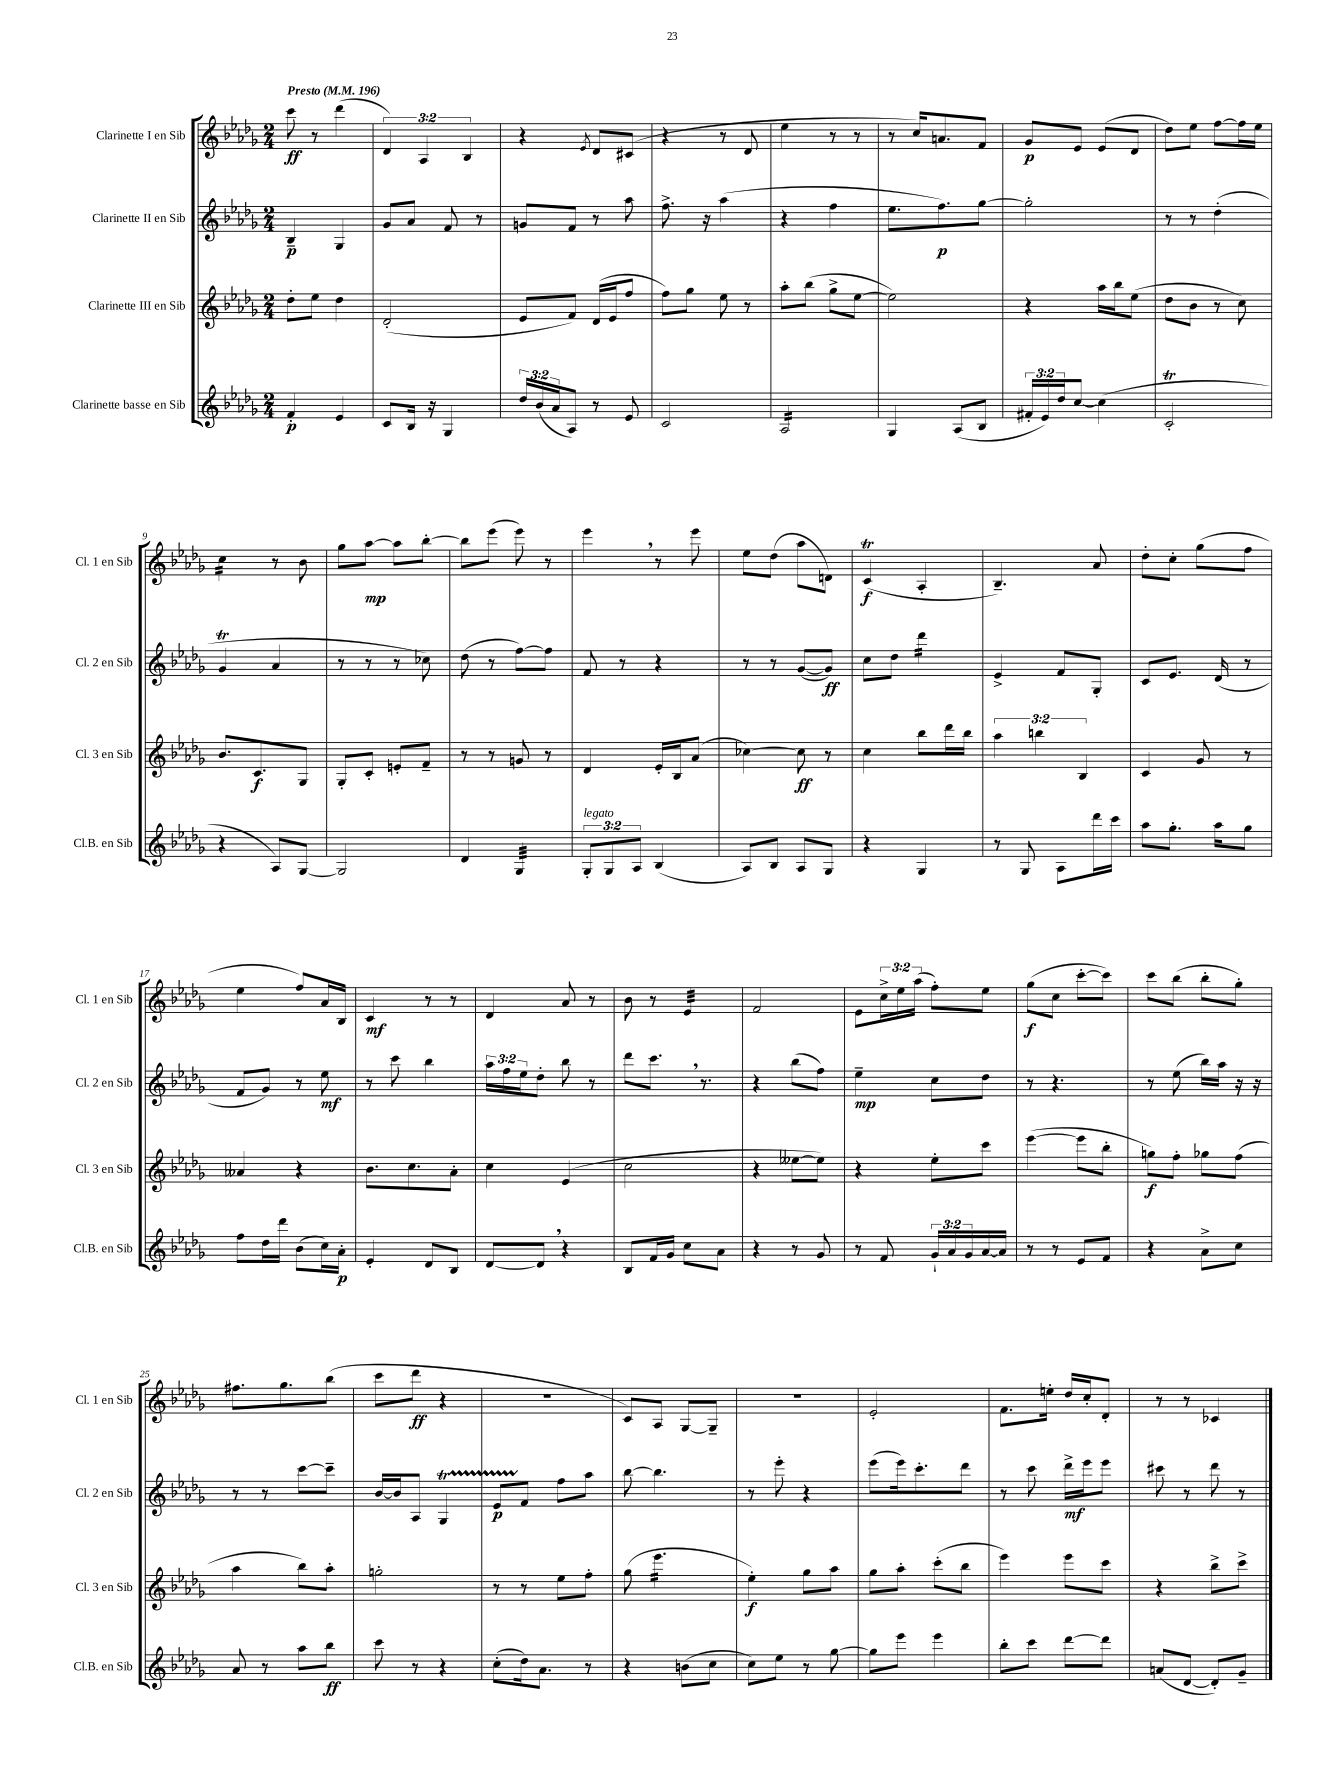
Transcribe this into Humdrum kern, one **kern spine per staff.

**kern	**kern	**kern	**kern
*staff4	*staff3	*staff2	*staff1
*clefG2	*clefG2	*clefG2	*clefG2
*k[b-e-a-d-g-]	*k[b-e-a-d-g-]	*k[b-e-a-d-g-]	*k[b-e-a-d-g-]
*M2/4	*M2/4	*M2/4	*M2/4
*MM196	*MM196	*MM196	*MM196
4f'	8dd-'	4B-~	8ccc
.	8ee-	.	8r
4e-	4dd-	4G-	(4ddd-
=	=	=	=
8c	(2d-'	8g-	6d-)
16B-	.	8a-	.
.	.	.	6A-
16r	.	.	.
4G-	.	8f	.
.	.	.	6B-
.	.	8r	.
=	=	=	=
24dd-	8e-	8g	4r
(24b-	.	.	.
24a-	.	.	.
8A-)	8f)	8f	.
.	.	.	8qe-
8r	(16d-	8r	8d-
.	16e-	.	.
8e-	8ff	8aa-	(8c#
=	=	=	=
2c	8ff)	8.ff^	4r
.	8gg-	.	.
.	.	16r	.
.	8ee-	(4aa-	8r
.	8r	.	8d-
=	=	=	=
2A-	8aa-'	4r	4ee-
.	(8bb-	.	.
.	8gg-^	4ff	8r
.	[8ee-	.	8r
=	=	=	=
4G-	2ee-])	8.ee-	8r
.	.	.	16cc)
.	.	8.ff)	8.a
(8A-	.	.	.
8B-	.	[8gg-	8f
=	=	=	=
24f#'	4r	2gg-']	8g-
24e-)	.	.	.
24dd-	.	.	.
[8cc	.	.	8e-
(4cc]	16aa-	.	(8e-
.	16bb-	.	.
.	(8ee-	.	8d-
=	=	=	=
2c'	8dd-	8r	8dd-)
.	8b-	8r	8ee-
.	8r	(4dd-'	[8ff
.	8cc)	.	16ff]
.	.	.	16ee-
=	=	=	=
4r	8.b-	4g-	4cc
.	8.c	.	.
8A-)	.	4a-	8r
[8G-	8G-	.	8b-
=	=	=	=
2G-]	8G-'	8r	8gg-
.	8c'	8r	[8aa-
.	8e'	8r	8aa-]
.	8f~	8cc-)	[8bb-'
=	=	=	=
4d-	8r	(8dd-	8bb-]
.	8r	8r	(8eee-
4G-	8g	[8ff)	8eee-)
.	8r	8ff]	8r
=	=	=	=
12G-'	4d-	8f	4eee-
12G-	.	.	.
.	.	8r	.
12A-	.	.	.
(4B-	16e-'	4r	8r
.	16B-	.	.
.	(8a-	.	8eee-
=	=	=	=
8A-)	[4cc-)	8r	8ee-
8B-	.	8r	(8dd-
8A-	8cc-]	([8g-	8aa-
8G-	8r	8g-])	8d)
=	=	=	=
4r	4cc	8cc	(4c
.	.	8dd-	.
4G-	8bb-	4ddd-	4A-'
.	16ddd-	.	.
.	16bb-	.	.
=	=	=	=
8r	6aa-	4e-^	4.B-~)
8G-	.	.	.
.	6bb	.	.
8A-	.	8f	.
.	6B-	.	.
16ddd-	.	8G-'	8a-
16ccc	.	.	.
=	=	=	=
8aa-	4c	8c	8dd-'
8.gg-'	.	8.e-	8cc'
.	8g-	.	(8gg-
16aa-	.	(16d-	.
8gg-	8r	8r	8ff
=	=	=	=
8ff	4a--	8f	4ee-
16dd-	.	8g-)	.
16ddd-	.	.	.
(8b-	4r	8r	8ff)
16cc)	.	8ee-	16a-
16a-'	.	.	16B-
=	=	=	=
4e-'	8.b-	8r	4c
.	.	8ccc	.
.	8.cc	.	.
8d-	.	4bb-	8r
8B-	8a-'	.	8r
=	=	=	=
[8d-	4cc	24aa-	4d-
.	.	24ff	.
.	.	24ee-	.
8d-]	.	8dd-'	.
4r	(4e-	8bb-	8a-
.	.	8r	8r
=	=	=	=
8B-	2cc	8ddd-	8b-
16f	.	8.ccc	8r
16g-	.	.	.
8cc	.	.	4e-
.	.	8.r	.
8a-	.	.	.
=	=	=	=
4r	4r	4r	2f
8r	[8ee--	(8bb-	.
8g-	8ee--])	8ff)	.
=	=	=	=
8r	4r	4ee-~	8e-
8f	.	.	24cc^
.	.	.	24ee-
.	.	.	(24aa-
24g-`	8ee-'	8cc	8ff')
24a-	.	.	.
24g-	.	.	.
[16a-	8ccc	8dd-	8ee-
16a-]	.	.	.
=	=	=	=
8r	([4eee-	8r	(8gg-
8r	.	4.r	8cc
8e-	8eee-]	.	[8ccc'
8f	8bb-'	.	8ccc])
=	=	=	=
4r	8gg)	8r	8ccc
.	8ff'	(8ee-	(8bb-
8a-^	8gg-	16bb-)	8bb-'
.	.	16aa-	.
8cc	(8ff	16r	8gg-')
.	.	16r	.
=	=	=	=
8a-	4aa-	8r	8.ff#
8r	.	8r	.
.	.	.	8.gg-
8aa-	8bb-)	[8ccc	.
8bb-	8aa-'	8ccc~]	(8bb-
=	=	=	=
8ccc	2gg'	[16b-	8ccc
.	.	16b-]	.
8r	.	8A-	8ddd-
4r	.	4G-	4r
=	=	=	=
(8cc'	8r	8e-	2r
16dd-)	8r	8f	.
8.a-	.	.	.
.	8ee-	8ff	.
8r	8ff'	8aa-	.
=	=	=	=
4r	(8gg-	[8bb-	8c)
.	4.eee-	4.bb-]	8A-
(8b	.	.	[8G-
8cc	.	.	8G-~]
=	=	=	=
8cc)	4ee-')	8r	2r
8ee-	.	8eee-'	.
8r	8gg-	4r	.
[8gg-	8aa-	.	.
=	=	=	=
8gg-]	8gg-	(8eee-	2e-'
8eee-	8aa-'	16eee-)	.
.	.	8.ccc'	.
4eee-	(8ccc'	.	.
.	8bb-	8ddd-	.
=	=	=	=
8bb-'	4eee-)	8r	8.f
8ccc	.	8ccc	.
.	.	.	16ee'
[8ddd-	8eee-	16ddd-^	16dd-
.	.	16eee-	16cc'
8ddd-]	8ccc	8eee-	8d-'
=	=	=	=
(8a	4r	8ccc#	8r
[8d-	.	8r	8r
8d-'])	8bb-^	8ddd-	4c-
8g-~	8ccc^	8r	.
==	==	==	==
*-	*-	*-	*-
